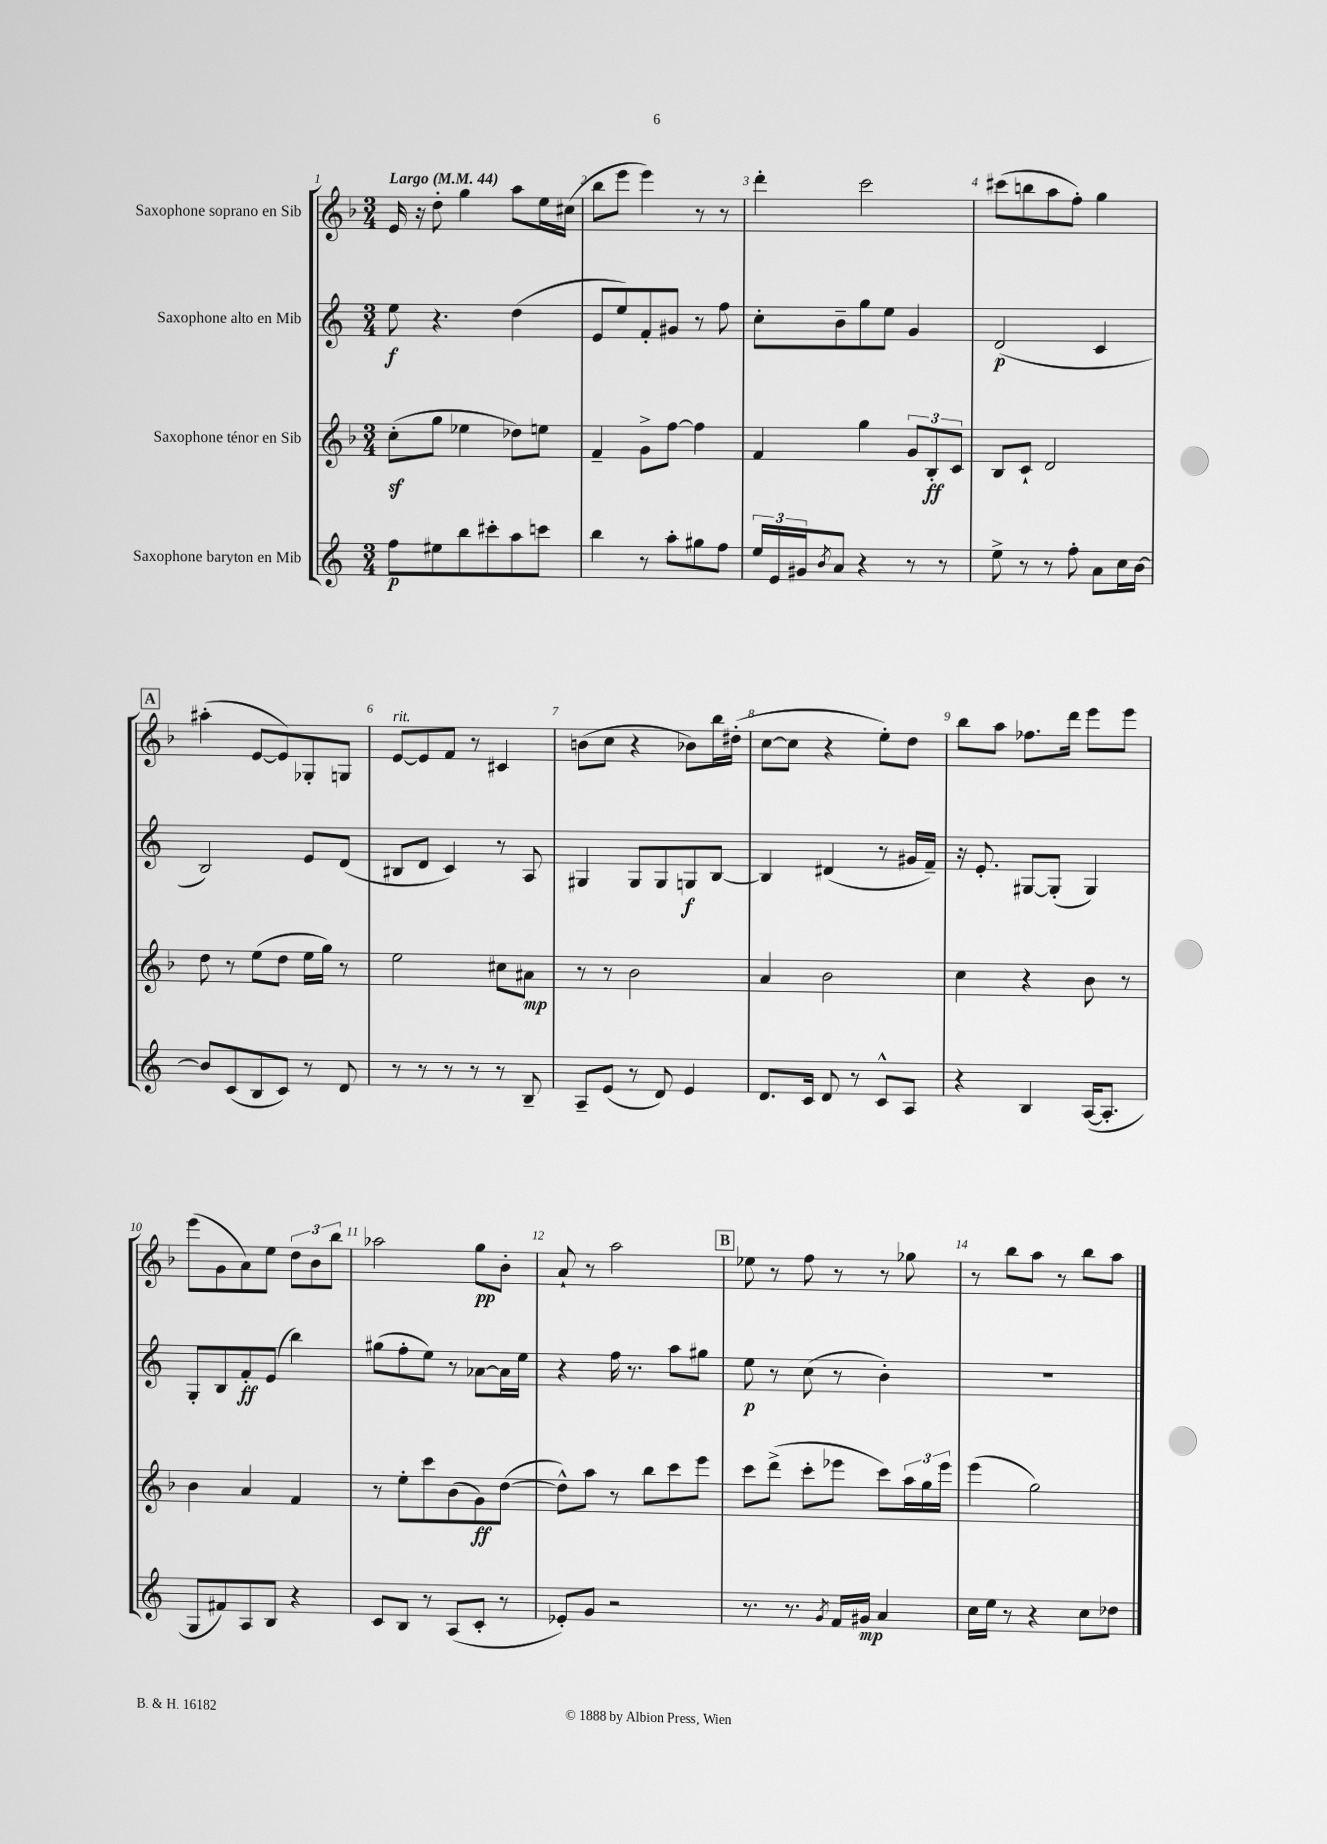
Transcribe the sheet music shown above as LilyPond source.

<<
\new StaffGroup <<
\new Staff = "s0" \with { instrumentName = "Saxophone soprano en Sib" } {
    \clef treble \key f \major \numericTimeSignature \time 3/4 \tempo "Largo" 4 = 44
    e'16 r16 d''8-. g''4 a''8 e''16 cis''16( |
    bes''8 e'''8 e'''4) r8 r8 |
    d'''4-. c'''2 |
    cis'''8( b''8 a''8 f''8-.) g''4 |
    \mark \markup { \box "A" } ais''4-.( e'8~ e'8) ges8-. g8 |
    e'8~^\markup { \italic "rit." } e'8 f'8 r8 cis'4 |
    b'8( c''8 r4 bes'8) bes''16 dis''16-.( |
    c''8~ c''8 r4 e''8-.) d''8 |
    bes''8 a''8 fes''8. d'''16 e'''8 e'''8 |
    e'''8( g'8 a'8) e''8 \tuplet 3/2 { d''8 bes'8 bes''8 } |
    aes''2 g''8\pp bes'8-. |
    a'8-! r8 a''2 |
    \mark \markup { \box "B" } ees''8 r8 f''8 r8 r8 ges''8 |
    r8 bes''8 a''8 r8 bes''8 a''8 \bar "|." |
}
\new Staff = "s1" \with { instrumentName = "Saxophone alto en Mib" } {
    \clef treble \key c \major \numericTimeSignature \time 3/4
    e''8\f r4. d''4( |
    e'8 e''8) f'8-. gis'8 r8 f''8 |
    c''8-. b'8-- g''8 e''8 g'4 |
    d'2\p( c'4 |
    \mark \markup { \box "A" } b2) e'8 d'8( |
    bis8 d'8 c'4) r8 a8 |
    gis4 gis8 gis8 g8\f b8~ |
    b4 dis'4( r8 gis'16 f'16--) |
    r16 e'8.-. gis8~ gis8-.( gis4) |
    g8-. b8 f'8-.\ff e'8( b''4) |
    gis''8( f''8-. e''8) r8 aes'8~ aes'16 e''16 |
    r4 f''16 r8. a''8 gis''8 |
    \mark \markup { \box "B" } e''8\p r8 c''8( r8 b'4-.) |
    R2. \bar "|." |
}
\new Staff = "s2" \with { instrumentName = "Saxophone ténor en Sib" } {
    \clef treble \key f \major \numericTimeSignature \time 3/4
    c''8-.\sf( g''8 ees''4 des''8) e''8 |
    f'4-- g'8-> f''8~ f''4 |
    f'4 g''4 \tuplet 3/2 { g'8 bes8-.\ff c'8 } |
    bes8 c'8-! d'2 |
    \mark \markup { \box "A" } d''8 r8 e''8( d''8 e''16 g''16) r8 |
    e''2 cis''8 ais'8\mp |
    r8 r8 bes'2 |
    a'4 bes'2 |
    c''4 r4 bes'8 r8 |
    bes'4 a'4 f'4 |
    r8 e''8-. c'''8 bes'8( g'8\ff) d''8~( |
    d''8-^) a''8 r8 bes''8 c'''8 e'''8 |
    \mark \markup { \box "B" } c'''8 d'''8->( c'''8-. ees'''8 c'''8) \tuplet 3/2 { a''16 g''16 ees'''16 } |
    e'''4( g''2) \bar "|." |
}
\new Staff = "s3" \with { instrumentName = "Saxophone baryton en Mib" } {
    \clef treble \key c \major \numericTimeSignature \time 3/4
    f''8\p eis''8 b''8 cis'''8-. a''8 c'''8 |
    b''4 r8 a''8-. gis''8 f''8 |
    \tuplet 3/2 { e''16 e'16 gis'16 } \acciaccatura { b'8 } a'8 r4 r8 r8 |
    e''8-> r8 r8 f''8-. a'8 c''16 b'16~ |
    \mark \markup { \box "A" } b'8 c'8( b8 c'8) r8 d'8 |
    r8 r8 r8 r8 r8 b8-- |
    a8-- e'8( r8 d'8) e'4 |
    d'8. c'16 d'8 r8 c'8-^ a8 |
    r4 b4 a16~( a8.-. |
    g8 fis'8) a8 b8 r4 |
    c'8 b8 r8 a8( c'8-. r8 |
    ees'8-.) g'8 r2 |
    \mark \markup { \box "B" } r8. r8. \acciaccatura { g'8 } f'16 gis'16\mp a'4 |
    c''16 e''16 r8 r4 c''8 des''8 \bar "|." |
}
>>
>>
\layout { \context { \Score \override BarNumber.break-visibility = ##(#f #t #t) barNumberVisibility = #all-bar-numbers-visible } }
